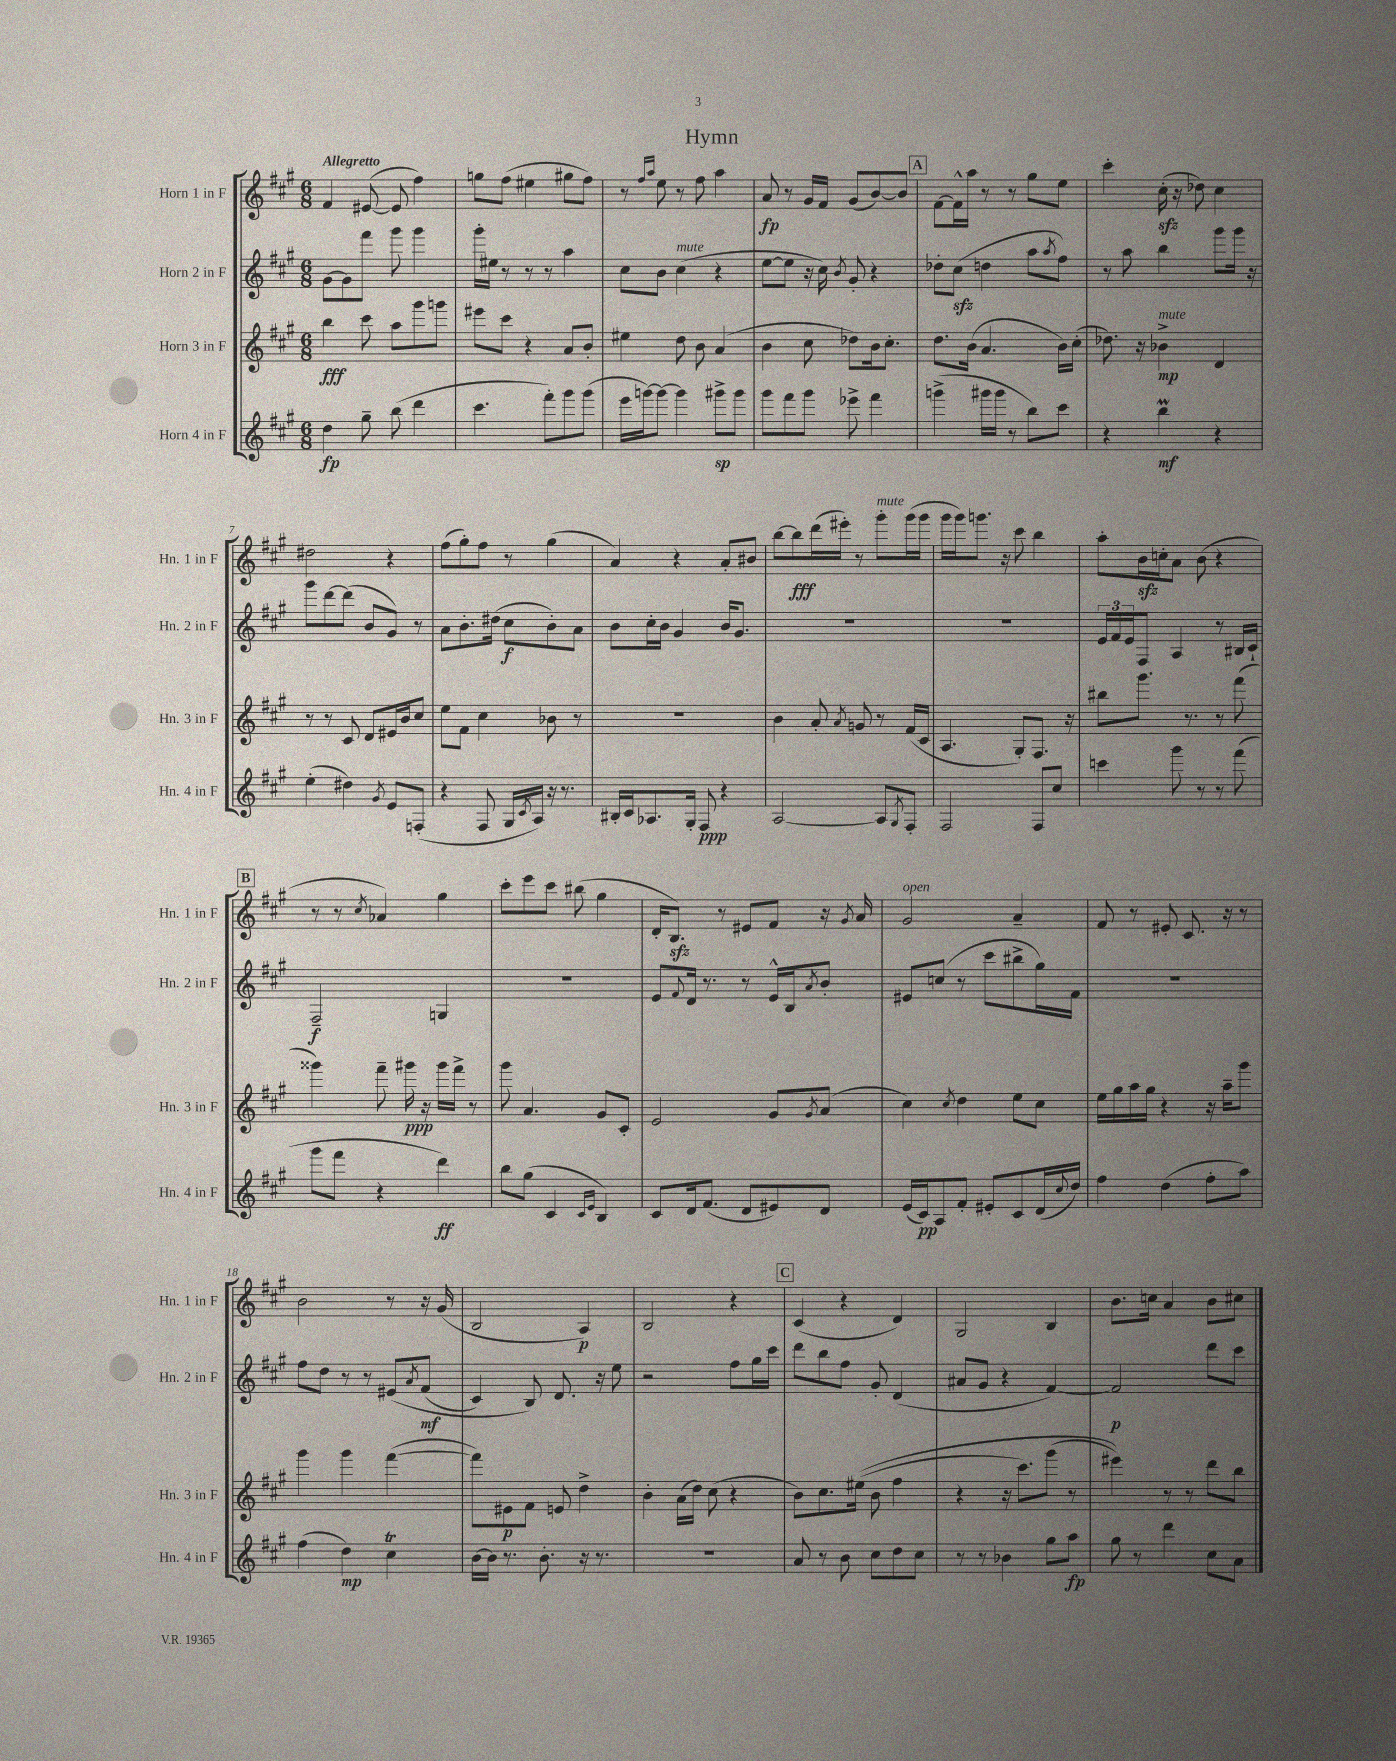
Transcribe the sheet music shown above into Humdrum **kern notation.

**kern	**kern	**kern	**kern
*staff4	*staff3	*staff2	*staff1
*clefG2	*clefG2	*clefG2	*clefG2
*k[f#c#g#]	*k[f#c#g#]	*k[f#c#g#]	*k[f#c#g#]
*M6/8	*M6/8	*M6/8	*M6/8
4dd\	4bb\	[8g#\L	4f#/
.	.	8g#\]	.
8gg#~\	8ccc#\	8fff#\J	([8e#/
(8bb\	8aa\L	8ggg#\	8e#/]
4ddd\	8ggg#\	4ggg#\	4ff#\)
.	8ggg\J	.	.
=	=	=	=
4.ccc#\	8eee#\L	16ggg#'\LL	8gg\L
.	.	16ee#\JJ	.
.	8ccc#\J	8r	(8ff#\J
.	4r	8r	4ee#\
8fff#'\L)	.	8r	.
8ggg#\	8a/L	4aa\	8gg#\L
(8ggg#\J	8b'/J	.	8ff#\J)
=	=	=	=
16eee\LL	4ee#\	8cc#\L	8r
[16ggg\J)	.	.	.
.	.	.	16qqff#/LL
.	.	.	16qqaa/JJ
8ggg\_J	.	8b\J	8ee\
4ggg\]	8dd\	(4cc#\	8r
.	8b\	.	8ff#\
8ggg#^\L	(4a/	4r	4aa\
8ggg#\J	.	.	.
=	=	=	=
8ggg#\L	4b\	[8ee\L	8a/
8fff#\	.	8ee\]J	8r
8ggg#\J	8cc#\	16r	16g#/LL
.	.	16cc#\)	16f#/JJ
.	.	8qb/	.
8eee-^\	8dd-\L)	8g#'/	(8g#/L
4fff#\	16b\k	4r	[8b/)
.	8.cc#'\J	.	.
.	.	.	8b/]J
=	=	=	=
(4ggg^\	8.dd\L	8dd-'\L	[8f#\L
.	.	(8cc#\J	16f#^^\]L
.	(16b\Jk	.	16aa\JJ
16ggg#\LL	4.a/	4dd\	8r
16ggg#\JJ	.	.	.
8r	.	.	8r
8bb\L)	.	8aa\L	8gg#\L
.	.	8qaa/	.
8ccc#\J	16b\LL)	8ff#\J)	8ee\J
.	(16cc#'\JJ	.	.
=	=	=	=
4r	8.dd-\)	8r	4ccc#'\
.	.	8aa\	.
.	16r	.	.
4bb\	4b-^\	4bb\	(16cc#'\
.	.	.	16r
.	.	.	8dd-\)
4r	4d/	8ggg#\L	4cc#\
.	.	16ggg#\Jk	.
.	.	16r	.
=	=	=	=
(4ee'\	8r	8ggg#\L	2dd#\
.	8r	[8ddd\	.
4dd#\)	8c#/	(8ddd\]J	.
.	8d/L	8b/L	.
8qg#/	.	.	.
8e/L	16e#/L	8g#/J)	4r
.	16b/J	.	.
(8F'/J	8cc#/J	8r	.
=	=	=	=
4r	8ee\L	8a\L	(8ff#\L
.	8f#\J	8.b'\	8gg#'\)
8F#/	4cc#\	.	8ff#\J
.	.	(16dd#\Jk	.
16G#/LL	.	8cc#\L	8r
8qc#/	.	.	.
16A/JJ)	.	.	.
16r	8b-\	8b'\)	(4gg#\
8.r	.	.	.
.	8r	8a\J	.
=	=	=	=
16B#'/LL	2.r	8b\L	4a/)
16c#/J	.	.	.
8.A-/	.	16cc#'\L	.
.	.	16b\JJ	.
.	.	4g#/	4r
16G#'/Jk	.	.	.
8F#/	.	.	.
4r	.	16b/LK	8a'/L
.	.	8.g#/J	.
.	.	.	8b#/J
=	=	=	=
[2A/	4b\	2.r	[8bb\L
.	.	.	8bb\]
.	8a'/	.	(16ddd\L
.	.	.	16eee#'\JJ)
.	8qa/	.	.
.	8g/	.	8r
8A/]L	8r	.	8ggg#'\L
8qG#/	.	.	.
8F#'/J	(16f#/LL	.	(16ggg#\L
.	16c#/JJ	.	16ggg#\JJ
=	=	=	=
2F#/	4.A/	2.r	16ggg#\LL
.	.	.	16ggg#\J)
.	.	.	8.ggg\J
.	.	.	16r
.	8G#'/L)	.	8ccc#\
8F#/L	8.F#/J	.	4bb\
8cc#/J	.	.	.
.	16r	.	.
=	=	=	=
4ccc\	8bb#\L	24e/LL	8aa'\L
.	.	24f#/	.
.	.	24e/J	.
.	8.ggg#\J	8F#/J	16b\L
.	.	.	16cc'\J
8ggg#\	.	4A/	8a\J
.	8.r	.	.
8r	.	.	(8b\
8r	8r	8r	4r
(8fff#\	(8fff#\	16B#/LL	.
.	.	16c#`/JJ	.
=	=	=	=
8ggg#\L	4ggg##\)	2F#~/	8r
8fff#\J	.	.	8r
.	.	.	8qcc#/
4r	8fff#~\	.	4a-/)
.	16ggg#\	.	.
.	16r	.	.
4ddd\)	16ggg#\LL	4G/	4gg#\
.	16fff#^\JJ	.	.
.	8r	.	.
=	=	=	=
8bb\L	8ggg#\	2.r	8ccc#'\L
(8gg#\J	4.a/	.	8eee\
4c#/	.	.	8ccc#\J
.	.	.	(8bb#\
16qqc#/LL	.	.	.
16qqe/JJ	.	.	.
4B/)	8g#/L	.	4gg#\
.	8c#'/J	.	.
=	=	=	=
8c#/L	2e/	8e/L	16d'/LK
.	.	.	8.B/J)
.	.	8qqf#/	.
16d/k	.	16d/Jk	.
(8.f#/J	.	8.r	.
.	.	.	8r
8d/L	.	8r	8e#/L
8e#/)	8g#/L	16e^^/LL	8f#/J
.	.	16B/J	.
.	8qg#/	8qa/	.
8d/J	(8a/J	8b'/J	16r
.	.	.	8qg#/
.	.	.	16a/
=	=	=	=
(16e/LL	4cc#\)	8e#/L	2g#/
16c#/J)	.	.	.
8A/	.	(8cc/J	.
.	8qcc#/	.	.
8f#'/J	4dd\	8r	.
8e#'/L	.	8ccc#\L	.
8c#/	8ee\L	8bb#^\	4a~/
(16d/L	8cc#\J	16gg#\L)	.
8qqcc#/	.	.	.
16dd/JJ)	.	16f#\JJ	.
=	=	=	=
4ff#\	16ee\LL	2.r	8f#/
.	16gg#\	.	.
.	16aa\	.	8r
.	16gg#\JJ	.	.
(4dd\	4r	.	8e#'/
.	.	.	8.c#/
8ff#'\L	16r	.	.
.	16aa~\LK	.	16r
8aa\J)	8ggg#\J	.	8r
=	=	=	=
(4ff#\	4ggg#\	8ff#\L	2b\
.	.	8dd\J	.
4dd\)	4ggg#\	8r	.
.	.	8r	.
4cc#\	([4fff#\	&(8e#/L	8r
.	.	8qa/	.
.	.	(8f#/J	16r
.	.	.	(16g#/
=	=	=	=
[16b\LL	8fff#\]L)	4c#/)	2B/
16b\]JJ	.	.	.
8.r	8e#\	.	.
.	8f#\J	8B/&)	.
8.b'\	.	.	.
.	8e/	8.d/	.
16r	4dd^\	.	4A/)
8.r	.	16r	.
.	.	8ee\	.
=	=	=	=
2.r	4b'\	2r	2B/
.	(16a\LL	.	.
.	16dd\JJ)	.	.
.	(8cc#\	.	.
.	4r	8ff#\L	4r
.	.	16gg#\L	.
.	.	16ccc#\JJ	.
=	=	=	=
8a/	8b\L)	8ddd\L	(4c#/
8r	8.cc#\	8bb\	.
8b\	.	8ff#\J	4r
.	&((16ee#\Jk	.	.
8cc#\L	8b\	8g#'/	.
8dd\	4ff#\	(4d/	4d/)
8cc#\J	.	.	.
=	=	=	=
8r	4r	8a#/L	2G#/
8r	.	8g#/J	.
4b-\	16r	4r	.
.	8.ccc#\L)	.	.
8gg#\L	(8ggg#\J	[4f#/)	4B/
8aa\J	8r	.	.
=	=	=	=
8gg#\	4eee#\)&)	2f#/]	8.b\L
8r	.	.	.
.	.	.	16cc\Jk
4ddd\	8r	.	4a/
.	8r	.	.
8cc#\L	8ddd\L	8ddd\L	8b\L
8a\J	8bb\J	8ccc#\J	8cc#\J
==	==	==	==
*-	*-	*-	*-
